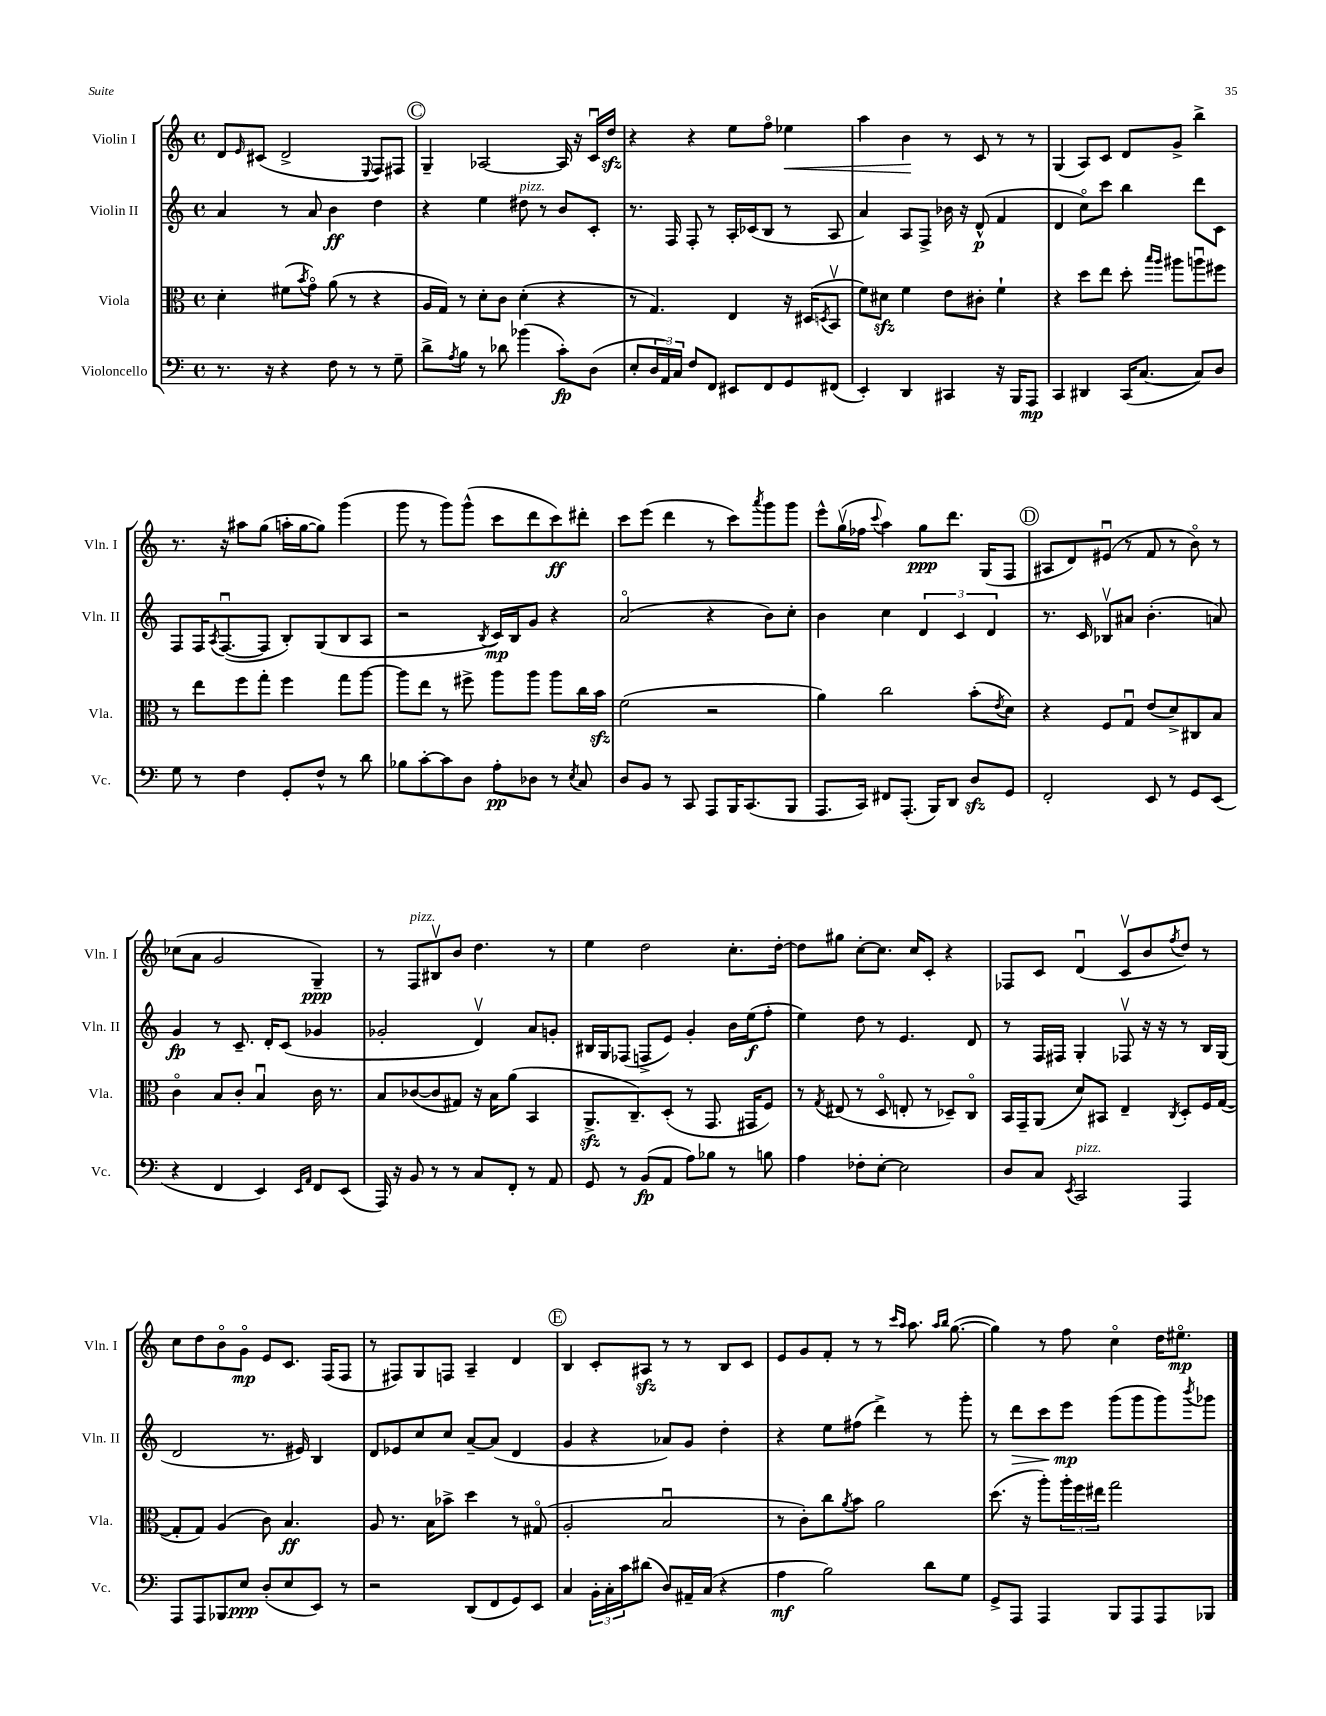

**kern	**kern	**kern	**kern
*staff4	*staff3	*staff2	*staff1
*clefF4	*clefC3	*clefG2	*clefG2
*k[]	*k[]	*k[]	*k[]
*M4/4	*M4/4	*M4/4	*M4/4
*met(c)	*met(c)	*met(c)	*met(c)
8.r	4d'\	4a/	8d/L
.	.	.	16qqe/
.	.	.	(8c#/J
16r	.	.	.
4r	(8f#\L	8r	2d^/
.	8qb/	.	.
.	8go\J)	8a/	.
8F\	(8a\	4b\	.
8r	8r	.	.
.	.	.	8qqE/
8r	4r	4dd\	8F/L)
8G~\	.	.	8F#/J
=	=	=	=
8d^\L	16A/LL	4r	4G~/
.	16G/JJ)	.	.
8qA/	.	.	.
8B\J	8r	.	.
8r	8d'\L	4ee\	[2A-/
8d-\	8c\J	.	.
(4b-\	(4d'\	8dd#\	.
.	.	8r	.
8c'\L)	4r	8b/L	16A-/]
.	.	.	16r
(8D\J	.	8c'/J	16cu/LL
.	.	.	16dd/JJ
=	=	=	=
8E'/L	8r	8.r	4r
24D/L	4.G/)	.	.
24AA/)	.	.	.
.	.	16F/	.
24C/JJ	.	.	.
8F/L	.	8F'/	4r
8FF/J	.	8r	.
8EE#/L	4E/	16A'/LL	8ee\L
.	.	(16c-/J	.
8FF/	.	8B/J	8ffo\J
8GG/	16r	8r	4ee-\
.	(16D#/LK	.	.
.	8qD/	.	.
(8FF#/J	8BBv/J	8A/	.
=	=	=	=
4EE'/)	8f\L)	4a/)	4aa\
.	8d#\J	.	.
4DD/	4f\	8A/L	4b\
.	.	8F^/J	.
4CC#/	8e\L	16b-\	8r
.	.	16r	.
.	8c#'\J	(8d^^/	8c/
16r	4f`\	4f/	8r
16BBB/LK	.	.	.
8AAA/J	.	.	8r
=	=	=	=
4CC/	4r	4d/	(4G/
4DD#/	8dd\L	8cco\L)	8A/L)
.	8ee\J	8ccc\J	8c/J
(16CC/LK	8dd'\	4bb\	8d/L
[8.C/J	.	.	.
.	16qqbb/LL	.	.
.	16qqaa/JJ	.	.
.	8aa#\L	.	8g^/J
8C/]L)	8aau\	8ddd\L	4bb^\
8D/J	8ff#\J	8c\J	.
=	=	=	=
8G\	8r	8F/L	8.r
8r	8ee\L	16F/K	.
.	.	8qA/	.
.	.	([8.Fu/	16r
4F\	8ff\	.	8aa#\L
.	8gg'\J	8F/]J	(8gg\J
8GG'/L	4ff\	8B'/L)	16aa'\LL
.	.	.	[16gg\J
8F^^/J	.	(8G/	8gg\]J)
8r	8gg\L	8B/	(4ggg\
8d\	[8aa\J	8A/J	.
=	=	=	=
8B-\L	8aa\]L	2r	8ggg\
[8c'\	8ee\J	.	8r
8c\]	8r	.	8ggg\L)
8D\J	8ff#^\	.	(8ggg^^\J
.	.	8qB/	.
8A'\L	8aa\L	16c/LL)	8ccc\L
.	.	16B/J	.
8D-\J	8aa\J	8g/J	8ddd\
8r	8aa\L	4r	8ccc\)
8qE/	.	.	.
8C/	16cc\L	.	8ddd#'\J
.	16b\JJ	.	.
=	=	=	=
8D/L	(2f\	(2ao/	8ccc\L
8BB/J	.	.	(8eee\J
8r	.	.	4ddd\
8CC/	.	.	.
8AAA/L	2r	4r	8r
16BBB/K	.	.	8ccc\L)
(8.CC/	.	.	.
.	.	.	8qaaa/
.	.	8b\L)	8ggg\
8BBB/J	.	8cc'\J	8ggg\J
=	=	=	=
8.AAA/L	4a\)	4b\	8eee^^\L
.	.	.	(16ggv\L
16CC/Jk)	.	.	16ff-\JJ
.	.	.	8qqccc/
8FF#/L	2cc\	4cc\	4aa\)
(8.AAA'/J	.	.	.
.	.	6d/	8gg\L
16BBB/LK)	.	.	.
8DD/J	.	.	8.ddd\J
.	.	6c/	.
8D/L	(8b'\L	.	.
.	.	.	(16G/LK
.	.	6d/	.
.	8qe/	.	.
8GG/J	8d\J)	.	8F/J
=	=	=	=
2FF'/	4r	8.r	8A#/L
.	.	.	8d/)
.	.	16c/	.
.	8F/L	8B-v/L	(8e#u/J
.	8Gu/J	8a#/J	8r
8EE/	(8e/L	(4.b'\	8f/
8r	8d^/)	.	8r
8GG/L	8C#/	.	8bo\)
(8EE/J	8B/J	8a/)	8r
=	=	=	=
4r	4co\	4g/	(8cc-\L
.	.	.	8a\J
4FF/	8B/L	8r	2g/
.	8c'/J	8.c~/	.
4EE/)	4Bu/	.	.
.	.	16d'/LK	.
.	.	(8c/J	.
16qqEE/LL	.	.	.
16qqAA/JJ	.	.	.
8FF/L	16c\	4g-/	4G~/)
.	8.r	.	.
(8EE/J	.	.	.
=	=	=	=
16AAA/)	8B/L	2g-'/	8r
16r	.	.	.
8BB/	([8c-/	.	8F/L
8r	8c-/]	.	8B#v/
8r	8G#/J)	.	8b/J
8C/L	16r	4dv/)	4.dd\
.	16B\LK	.	.
8FF'/J	(8a\J	.	.
8r	4BB/	8a/L	.
8AA/	.	8g'/J	8r
=	=	=	=
8GG/	8.AA^/L	16B#/LL	4ee\
.	.	16G/J	.
8r	.	(8F-/J	.
.	8.C~/)	.	.
(8BB/L	.	8F^/L	2dd\
8AA/J	(8D'/J	8e/J)	.
8A\L)	8r	4g'/	.
8B-\J	8.GG/	.	.
8r	.	16b\LL	8.cc'\L
.	16GG#/LK	(16ee\J	.
8B\	8F/J)	8ff'\J	.
.	.	.	[16dd'\Jk
=	=	=	=
4A\	8r	4ee\)	8dd\]L
.	8qG/	.	.
.	(8E#/	.	8gg#\J
8F-'\L	8r	8dd\	[8cc'\L
[8E'\J	8Do/	8r	8.cc\]J
2E\]	8E'/	4.e/	.
.	.	.	16cc/LK
.	8r	.	8c'/J
.	8D-~/L)	.	4r
.	8Co/J	8d/	.
=	=	=	=
8D/L	16BB/LL	8r	8F-/L
.	16GG~/J	.	.
8C/J	(8AA/J	16F/LL	8c/J
.	.	16F#/JJ	.
8qEE/	.	.	.
2CC/	8d/L)	4G'/	(4du/
.	8BB#/J	.	.
.	4E~/	8F-v/	8cv/L
.	.	16r	8b/
.	.	16r	.
.	8qC/	.	8qff/
4AAA/	8D'/L	8r	8dd/J)
.	16F/L	16B/LL	8r
.	([16G/JJ	(16G/JJ	.
=	=	=	=
8AAA/L	8G'/]L	2d/	8cc\L
8AAA/	8G/J)	.	8dd\
8BBB-/	(4A/	.	8bo\
8E/J	.	.	8go\J
(8D'/L	8c\)	8.r	8e/L
8E/	4.B/	.	8.c/J
.	.	16e#/)	.
8EE/J)	.	4B/	.
.	.	.	(16F/LK
8r	.	.	8F/J
=	=	=	=
2r	8A/	8d/L	8r
.	8.r	8e-/	8F#/L)
.	.	8cc/	8G/
.	16B\LK	.	.
.	8b-^\J	8cc/J	8F/J
(8DD/L	4dd\	[8a~/L	4A~/
8FF/	.	(8a/]J	.
8GG/)	8r	4d/	4d/
8EE/J	(8G#o/	.	.
=	=	=	=
4C/	2A'/	4g/	4B/
24BB'\LL	.	4r	8c'/L
24C'\	.	.	.
24c\J	.	.	.
(8d#\J	.	.	8A#/J
8D/L)	2Bu/	8a-/L)	8r
16AA#~/L	.	8g/J	8r
(16C/JJ	.	.	.
4r	.	4dd'\	8B/L
.	.	.	8c/J
=	=	=	=
4A\	8r	4r	8e/L
.	8c'\L)	.	8g/
2B\)	8cc\	8ee\L	8f'/J
.	8qa/	.	.
.	8b\J	(8ff#\J	8r
.	2a\	4ddd^\)	8r
.	.	.	16qqccc/LL
.	.	.	16qqaa/JJ
.	.	.	8.aa\
8d\L	.	8r	.
.	.	.	16qqaa/LL
.	.	.	16qqbb/JJ
.	.	.	([8.gg\
8G\J	.	8ggg'\	.
=	=	=	=
8GG^/L	(8.dd\	8r	4gg\])
8AAA/J	.	8ddd\L	.
.	16r	.	.
4AAA/	8aa'\L)	8ccc\	8r
.	24aa'\L	8eee\J	8ff\
.	24ff\	.	.
.	24ee#\JJ	.	.
8BBB/L	2gg\	(8ggg\L	4cco\
8AAA/	.	8ggg\	.
8AAA/	.	8ggg\)	16dd\LK
.	.	.	8.ee#o\J
.	.	8qbbb/	.
8BBB-/J	.	8ggg-\J	.
==	==	==	==
*-	*-	*-	*-
